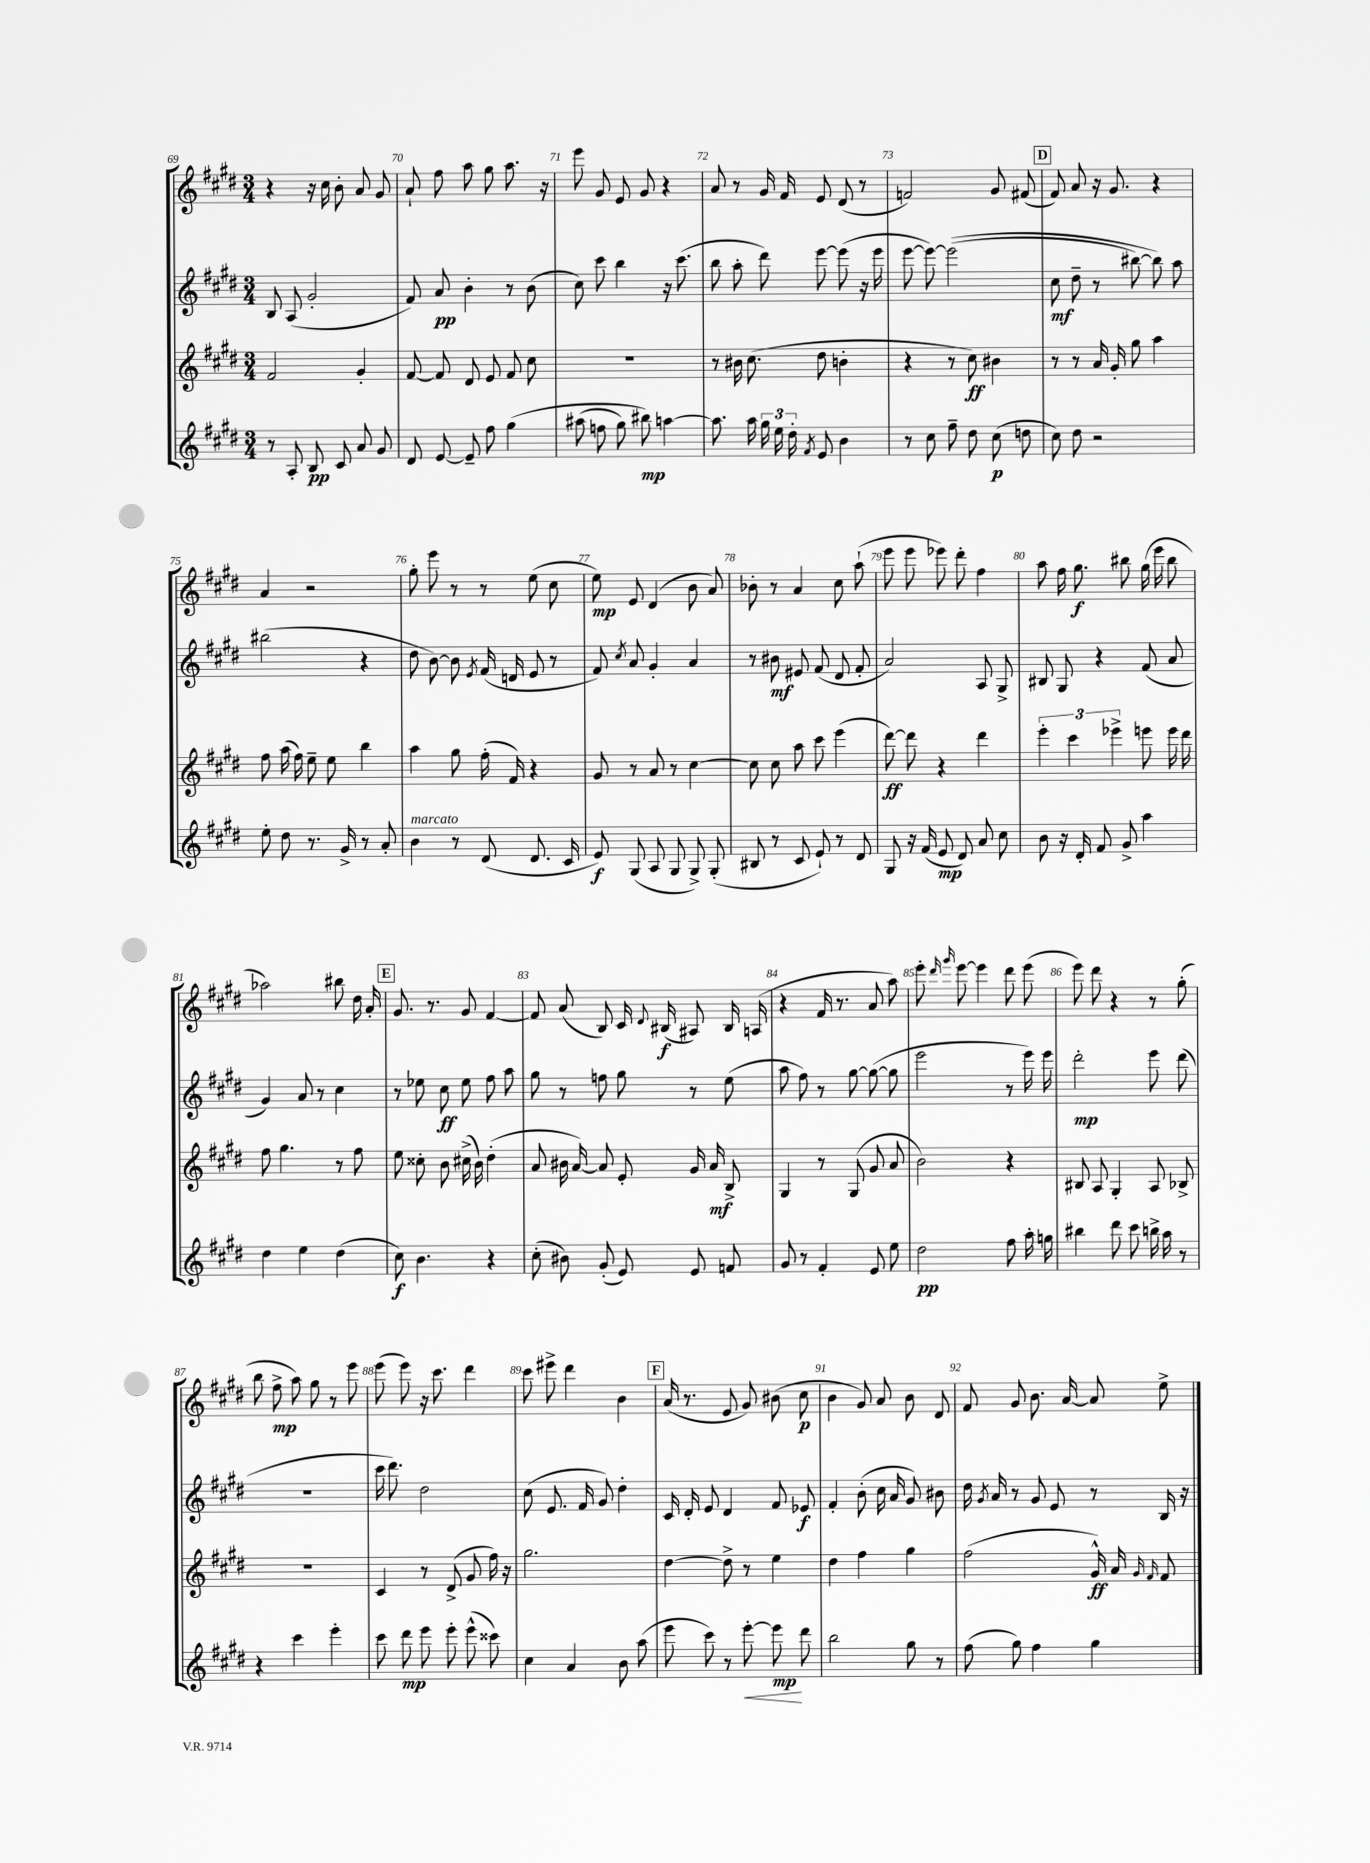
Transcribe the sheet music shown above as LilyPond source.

<<
\new StaffGroup <<
\new Staff = "s0" {
    \clef treble \key e \major \numericTimeSignature \time 3/4
    \autoBeamOff r4 r16 cis''16 b'8-. a'8 gis'8 |
    a'8-! fis''8 a''8 gis''8 a''8. r16 |
    e'''8 gis'8 e'8 gis'8 r4 |
    a'8 r8 gis'16 fis'16 e'8 dis'8( r8 |
    f'2) gis'8 fis'8( |
    \mark \markup { \box "D" } fis'8) a'8 r16 gis'8. r4 |
    a'4 r2 |
    gis''8-. e'''8 r8 r8 e''8( cis''8 |
    e''8\mp) e'8 dis'4( b'8 a'8) |
    bes'8-. r8 a'4 cis''8 a''8-!( |
    e'''8 e'''8 ees'''8) dis'''8-. fis''4 |
    a''8 fis''16 gis''8.\f bis''8 gis''16( e'''16 bis''8 |
    aes''2) bis''8 dis''16 a'16-. |
    \mark \markup { \box "E" } gis'8. r8. gis'8 fis'4~ |
    fis'8 a'8( b8) cis'16 \appoggiatura { dis'8 } bis16\f( ais8) bis16 a16( |
    r4 fis'16 r8. a'8 a''8) |
    e'''8-. \grace { dis'''16 gis'''16 } e'''8~ e'''4 dis'''8 e'''8( |
    e'''8) dis'''8 r4 r8 gis''8-.( |
    b''8 fis''8->\mp a''8) gis''8 r8 e'''8 |
    e'''8( e'''8) r16 cis'''8. dis'''4 |
    cis'''8 eis'''8-> dis'''4 b'4 |
    \mark \markup { \box "F" } a'16( r8. e'8 gis'8) bis'8( cis''8\p |
    b'4 gis'8) a'8 b'8 dis'8 |
    fis'8 gis'8 b'8. a'16~ a'8 e''8-> \bar "|." |
}
\new Staff = "s1" {
    \clef treble \key e \major \numericTimeSignature \time 3/4
    \autoBeamOff b8 a8( gis'2-. |
    fis'8) a'8\pp b'4-. r8 b'8( |
    cis''8) cis'''8 b''4 r16 cis'''8.( |
    b''8 a''8-. dis'''8) e'''8~ e'''8( r16 e'''16 |
    e'''8~ e'''8~) e'''2(\( |
    \mark \markup { \box "D" } cis''8\mf dis''8-- r8 bis''8~) bis''8\) a''8 |
    bis''2( r4 |
    dis''8 b'8~) b'8 \acciaccatura { e'8 } fis'16( d'16 e'8 r8 |
    fis'8) \acciaccatura { cis''8 } a'8 gis'4-. a'4 |
    r8 bis'8\mf eis'8 fis'8( dis'8 fis'8-. |
    a'2) a8 gis8-> |
    bis8 gis8 r4 fis'8( a'8 |
    gis'4) a'8 r8 cis''4 |
    \mark \markup { \box "E" } r8 ees''8 cis''8\ff ees''8 fis''8 a''8 |
    gis''8 r8 f''8 gis''8 r8 e''8( |
    a''8 fis''8) r8 gis''8~ gis''8~( gis''8 |
    e'''2 r8 e'''16) e'''16 |
    dis'''2-.\mp e'''8 dis'''8( |
    R2. |
    cis'''16 dis'''8.) dis''2 |
    cis''8( e'8. fis'16 gis'8) dis''4-. |
    \mark \markup { \box "F" } cis'16 dis'16-. e'8 dis'4 fis'8 ees'8\f |
    fis'4-. b'8-.( cis''16 a'16 gis'8) bis'8 |
    dis''16 \acciaccatura { gis'8 } a'16 r8 gis'8 e'8 r8 b16 r16 \bar "|." |
}
\new Staff = "s2" {
    \clef treble \key e \major \numericTimeSignature \time 3/4
    \autoBeamOff fis'2 gis'4-. |
    fis'8~ fis'8 dis'8 e'8 fis'8 cis''8 |
    R2. |
    r8 bis'16 cis''8.( dis''8 b'4-. |
    r4 r8 cis''8\ff) bis'4 |
    \mark \markup { \box "D" } r8 r8 a'16 gis'16-. gis''8 a''4 |
    fis''8 a''16( fis''16) e''8-- e''8 b''4 |
    a''4 gis''8 fis''16-.( fis'16) r4 |
    gis'8 r8 a'8 r8 cis''4~ |
    cis''8 cis''8 a''8 cis'''8 e'''4( |
    dis'''8~\ff) dis'''8 r4 dis'''4 |
    \tuplet 3/2 { e'''4-. cis'''4 ees'''4-> } e'''8 e'''16 dis'''16 |
    fis''8 gis''4. r8 fis''8 |
    \mark \markup { \box "E" } e''8 cisis''8-. b'8 cis''16->( b'16) dis''4-.( |
    a'8 bis'16 a'16~) a'8 e'8-. gis'16 a'16\mf b8-> |
    gis4 r8 gis8( gis'8 a'8 |
    b'2) r4 |
    bis8 a8 gis4-. a8 bes8-> |
    R2. |
    cis'4 r8 dis'8->( gis'8 fis''16) r16 |
    gis''2. |
    \mark \markup { \box "F" } dis''4~ dis''8-> r8 e''4 |
    dis''4 fis''4 gis''4 |
    fis''2( gis'16-^\ff) a'16 \grace { gis'16 fis'16 } fis'8 \bar "|." |
}
\new Staff = "s3" {
    \clef treble \key e \major \numericTimeSignature \time 3/4
    \autoBeamOff r8 a8-. b8\pp cis'8 a'8 gis'8 |
    dis'8 e'8~ e'8-- fis''8 gis''4\( |
    ais''8( f''8 gis''8) bis''8\mp\) a''4~ |
    a''8. a''16 \tuplet 3/2 { gis''16 e''16 dis''16-. } \acciaccatura { fis'8 } e'8 b'4 |
    r8 cis''8 fis''8-- dis''8 cis''8\p( d''8 |
    \mark \markup { \box "D" } cis''8) dis''8 r2 |
    e''8-. dis''8 r8. gis'16-> r8 a'8-. |
    b'4^\markup { \italic "marcato" } r8 dis'8( dis'8. cis'16 |
    e'8\f) gis8( a8 gis8 gis8->) gis8-.( |
    bis8 r8 cis'8 e'8-!) r8 dis'8 |
    gis8 r16 fis'16( e'8\mp dis'8) a'8 cis''8 |
    b'8 r16 dis'16-. fis'8 gis'8-> a''4 |
    dis''4 e''4 dis''4( |
    \mark \markup { \box "E" } cis''8\f) b'4. r4 |
    cis''8-.( bis'8) gis'8-.( e'8) e'8 f'8 |
    gis'8 r8 fis'4-. e'8 e''8 |
    dis''2\pp fis''8 a''16-. g''16 |
    bis''4 dis'''8 cis'''8 b''16-> a''16 r8 |
    r4 cis'''4 e'''4-. |
    cis'''8 dis'''8\mp e'''8 e'''8-. e'''8-^( cisis'''8) |
    cis''4 a'4 b'8 a''8( |
    \mark \markup { \box "F" } e'''8 cis'''8) r8 e'''8~-.\< e'''8\mp\! dis'''8 |
    b''2 gis''8 r8 |
    fis''8( gis''8) fis''4 gis''4 \bar "|." |
}
>>
>>
\layout { \context { \Score currentBarNumber = #69 \override BarNumber.break-visibility = ##(#f #t #t) barNumberVisibility = #all-bar-numbers-visible } }
